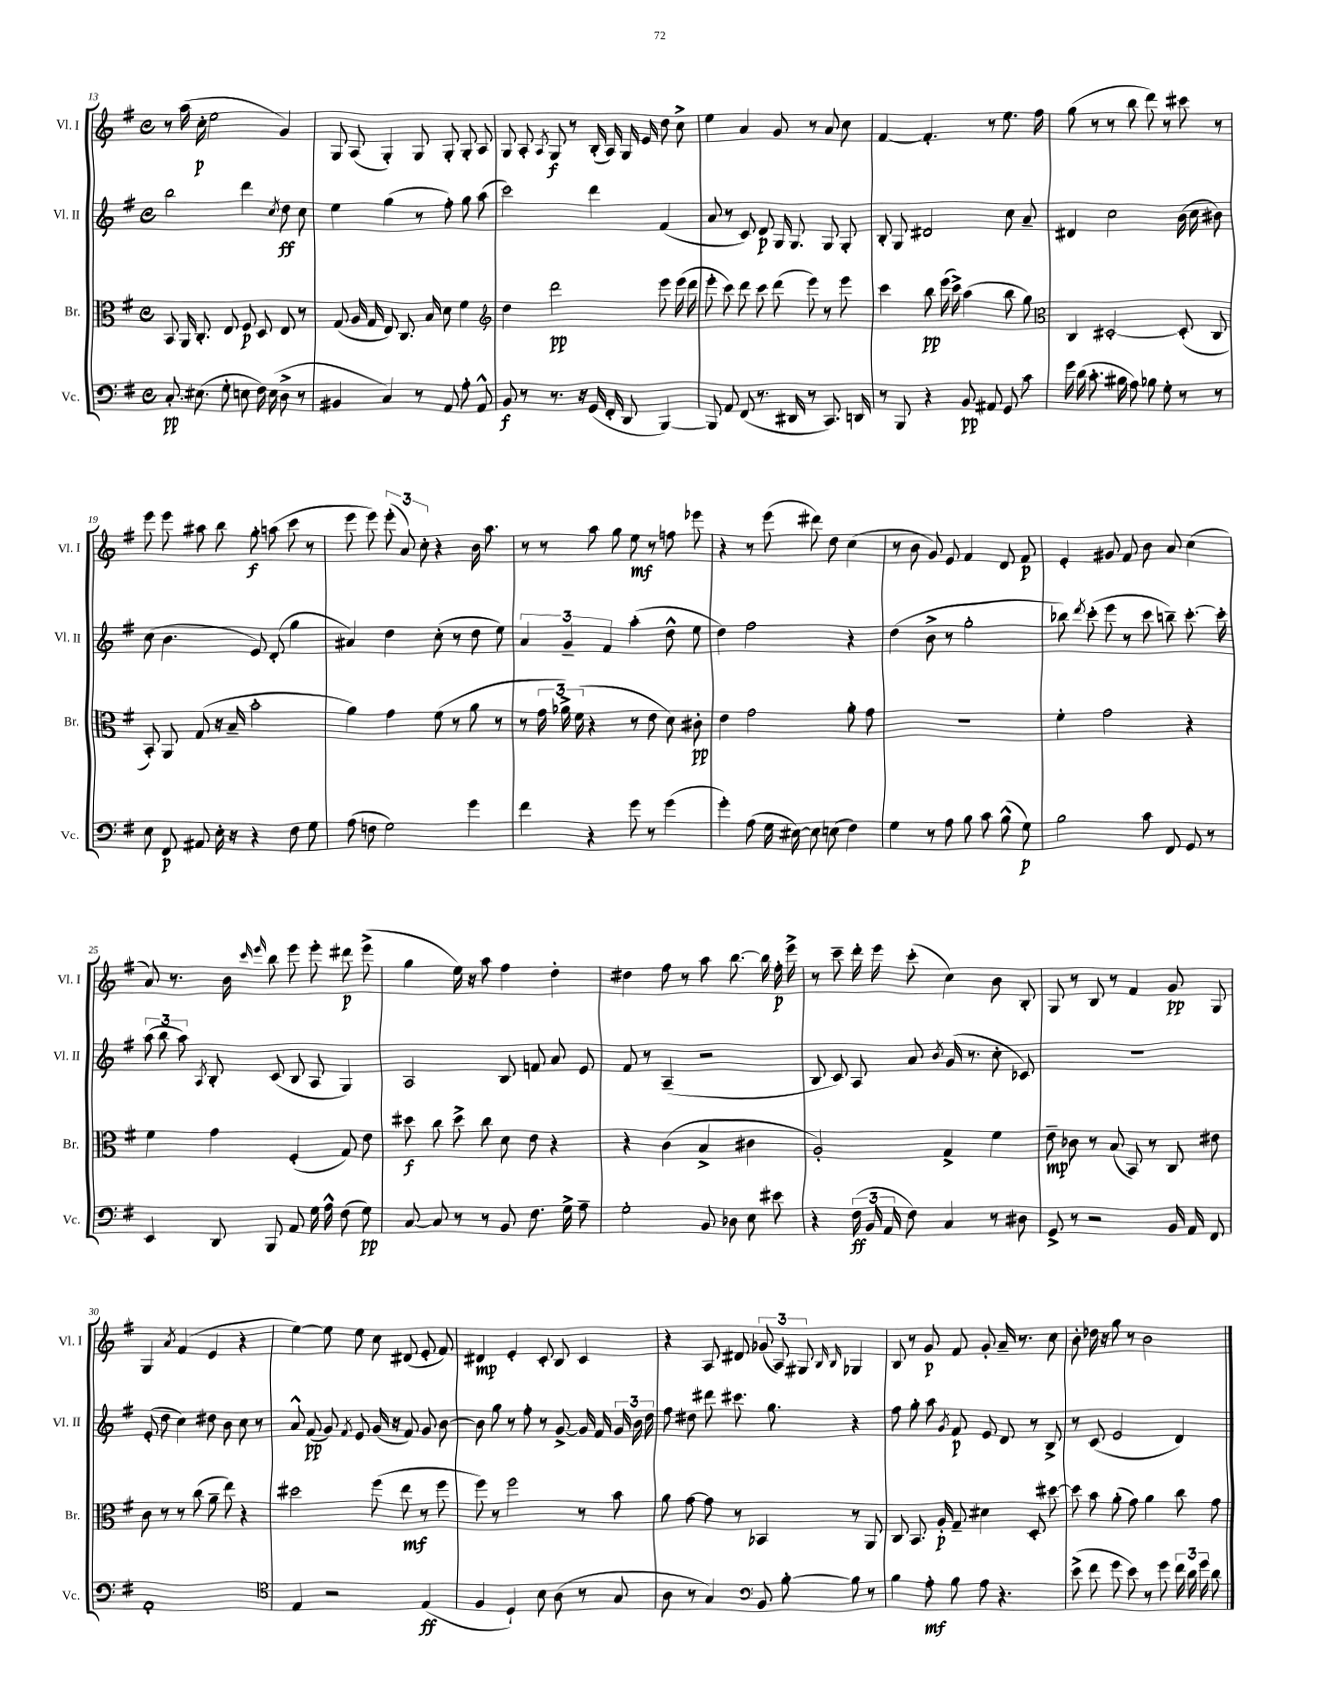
<<
\new StaffGroup <<
\new Staff = "s0" \with { instrumentName = "Vl. I" shortInstrumentName = "Vl. I" } {
    \clef treble \key g \major \defaultTimeSignature \time 4/4
    \autoBeamOff r8 a''16( c''16-.\p e''2 g'4) |
    g8 a8( g4-.) g8 g8-. g8-. a8 |
    g8 a8-. \acciaccatura { a8 } g8\f r8 b16-.( a16) g16 e'16 d''8 c''8-> |
    e''4 a'4 g'8 r8 a'8 c''8 |
    fis'4~ fis'4.-. r8 e''8. fis''16 |
    g''8( r8 r8 b''8 d'''8) r8 cis'''8 r8 |
    e'''8 e'''8 ais''8 b''8 g''8-.\f a''8( c'''8 r8 |
    e'''8 e'''8) \tuplet 3/2 { e'''8-.( a'8) c''8-. } r4 b'16 a''8. |
    r8 r8 a''8 g''8 e''8\mf r8 f''8 ees'''8 |
    r4 r8 e'''8( dis'''8) d''8 c''4( |
    r8 b'8 g'8) e'8 fis'4 d'8 fis'8\p |
    e'4-. gis'8 fis'8 b'8 a'8 c''4( |
    a'8) r8. b'16 \grace { c'''16 e'''16 } b''8 e'''8 e'''8-. dis'''8\p e'''8->( |
    g''4 e''16) r16 a''8 fis''4 d''4-. |
    dis''4 fis''8 r8 a''8 b''8.~ b''16 fis''16-.\p e'''16-> |
    r8 c'''8-- d'''16-. e'''16 c'''8-.( c''4) b'8 b8-. |
    g8 r8 b8 r8 fis'4 g'8\pp g8 |
    g4 \acciaccatura { a'8 } fis'4( e'4 r4 |
    e''4~) e''8 e''8 c''8 dis'8( e'8-. fis'8) |
    dis'4\mp e'4-. c'8-. b8 c'4 |
    r4 a8 dis'8 \tuplet 3/2 { ges'8( a8) gis8 } \grace { b16 b16 } ges4 |
    b8 r8 g'8\p fis'8 g'8-. a'16-- r8. c''8 |
    b'8-. des''16 r16 g''8 r8 b'2 \bar "|." |
}
\new Staff = "s1" \with { instrumentName = "Vl. II" shortInstrumentName = "Vl. II" } {
    \clef treble \key g \major \defaultTimeSignature \time 4/4
    \autoBeamOff b''2 d'''4 \acciaccatura { c''8 } d''8\ff c''8 |
    e''4 g''4( r8 fis''8-.) g''8 a''8( |
    c'''2) d'''4 fis'4( |
    a'8 r8 c'8) d'8\p g16 g8. g8 g8-. |
    b8-. g8 dis'2 c''8 a'8-- |
    dis'4 c''2 b'16( c''16 bis'8) |
    c''8( b'4. e'8) d'8-.( g''4 |
    ais'4) d''4 c''8-.( r8 d''8 e''8) |
    \tuplet 3/2 { a'4 g'4-- fis'4 } a''4-.( d''8-^ e''8 |
    d''4) fis''2 r4 |
    d''4( b'8-> r8 g''2-. |
    bes''8) \acciaccatura { d'''8 } c'''8-.( e'''8 r8 c'''8 b''8--) c'''8.~-. c'''16-. |
    \tuplet 3/2 { a''8( b''8 a''8) } \acciaccatura { a8 } b8-. c'8( b8 a8 g4) |
    a2 b8 f'8 a'8 e'8 |
    fis'8 r8 a4--( r2 |
    b8 c'8) a8 a'8 \acciaccatura { b'8 } g'16( r8. c''8-. ces'8) |
    R1 |
    e'8-.( d''8 c''4) dis''8 b'8 c''8 r8 |
    a'8-^ fis'8\pp( g'8) \acciaccatura { fis'8 } e'8 g'16( r16 fis'8) g'8 b'8~ |
    b'8 g''8 r8 fis''8-. r8 g'8~-> g'16 fis'16 \tuplet 3/2 { g'16 b'16 d''16 } |
    fis''8 dis''8 dis'''8 cis'''8. g''8. r4 |
    fis''8 g''8-. a''8 \acciaccatura { g'8 } fis'8\p e'8 d'8 r8 b8-> |
    r8 c'8( e'2 d'4) \bar "|." |
}
\new Staff = "s2" \with { instrumentName = "Br." shortInstrumentName = "Br." } {
    \clef alto \key g \major \defaultTimeSignature \time 4/4
    \autoBeamOff b,8 a,16 c8.-. e8 fis8\p d8 e8 r8 |
    g8( a16 g16 e8) c8. b16 d'8 fis'4 |
    \clef treble d''4 d'''2\pp e'''8 e'''16( d'''16 |
    e'''8-. c'''8) d'''8 c'''8 d'''8( e'''8) r8 e'''8 |
    c'''4 b''8\pp e'''16( c'''16->) a''4( b''8 g''8) |
    \clef alto c4 dis2~-. dis8-.( c8 |
    b,8-.) a,8 g8( r16 b16-- b'2-. |
    a'4) g'4 fis'8( r8 a'8 r8 |
    r8 \tuplet 3/2 { g'16 aes'16->) fis'16( } r4 r8 e'8 d'8) cis'8-.\pp |
    e'4 g'2 a'8-. g'8 |
    R1 |
    fis'4-. g'2 r4 |
    fis'4 g'4 fis4-.( g8) e'8 |
    dis''8\f c''8 dis''8-> c''8 d'8 e'8 r4 |
    r4 c'4( b4-> cis'4 |
    a2-.) g4-> fis'4 |
    e'8--\mp ces'8 r8 b8( b,8) r8 c8 eis'8 |
    c'8 r8 r8 c''8( a'8-- e''8) r4 |
    dis''2 fis''8( e''8\mf r8 fis''8 |
    fis''8) r8 fis''2 r8 b'8 |
    a'8 g'8~ g'8 r8 bes,4 r8 a,8 |
    c8 b,8. a16-.\p g8-- dis'4 d8-. dis''8~ |
    dis''8 b'8 a'8-.( g'8) a'4 c''8 g'8 \bar "|." |
}
\new Staff = "s3" \with { instrumentName = "Vc." shortInstrumentName = "Vc." } {
    \clef bass \key g \major \defaultTimeSignature \time 4/4
    \autoBeamOff c8.-.\pp eis8.( g8-. e8 fis16) e16( d8-> r8 |
    bis,4 c4) r8 a,8 a8-. a,8-^ |
    b,8\f r8 r8. r16 g,16( fis,16-. d,8 b,,4~) |
    b,,8 a,8 fis,8( r8. dis,16 r8 c,8.) d,16 |
    r8 b,,8 r4 b,8\pp ais,8 g,8 c'8 |
    g'16 d'16( c'8.-. bis16 a8) bes8 g8-. r8 r8 |
    e8 fis,8\p ais,8 e16-. r16 r4 fis8 g8 |
    a8( f8 g2) g'4 |
    fis'4 r4 g'8 r8 g'4( |
    g'4-.) a8( g16 eis16~) eis8 e8( fis4) |
    g4 r8 a8 b8 c'8 b8-^( g8\p) |
    b2 c'8 fis,8 g,8 r8 |
    e,4 d,8 b,,8 a,8 g16 a16-^ fis8( g8\pp) |
    c8~ c8 r8 r8 b,8 fis8. g16-> a8-- |
    g2-. b,8 des8 e8 eis'8 |
    r4 \tuplet 3/2 { fis16\ff( b,16 a,16 } fis8) c4 r8 dis8 |
    g,8-> r8 r2 b,16 a,16 fis,8 |
    a,1-. |
    \clef tenor e4 r2 e4\ff( |
    fis4 d4-!) b8 a8( r8 g8 |
    a8 r8 g4) \clef bass b,8 b8~-. b8 r8 |
    b4 a8-.\mf b8 a8 r4. |
    e'8->( fis'8 g'8 e'8) r8 g'8 \tuplet 3/2 { fis'16 d'16 g'16 } d'8 \bar "|." |
}
>>
>>
\layout { \context { \Score currentBarNumber = #13 } }
